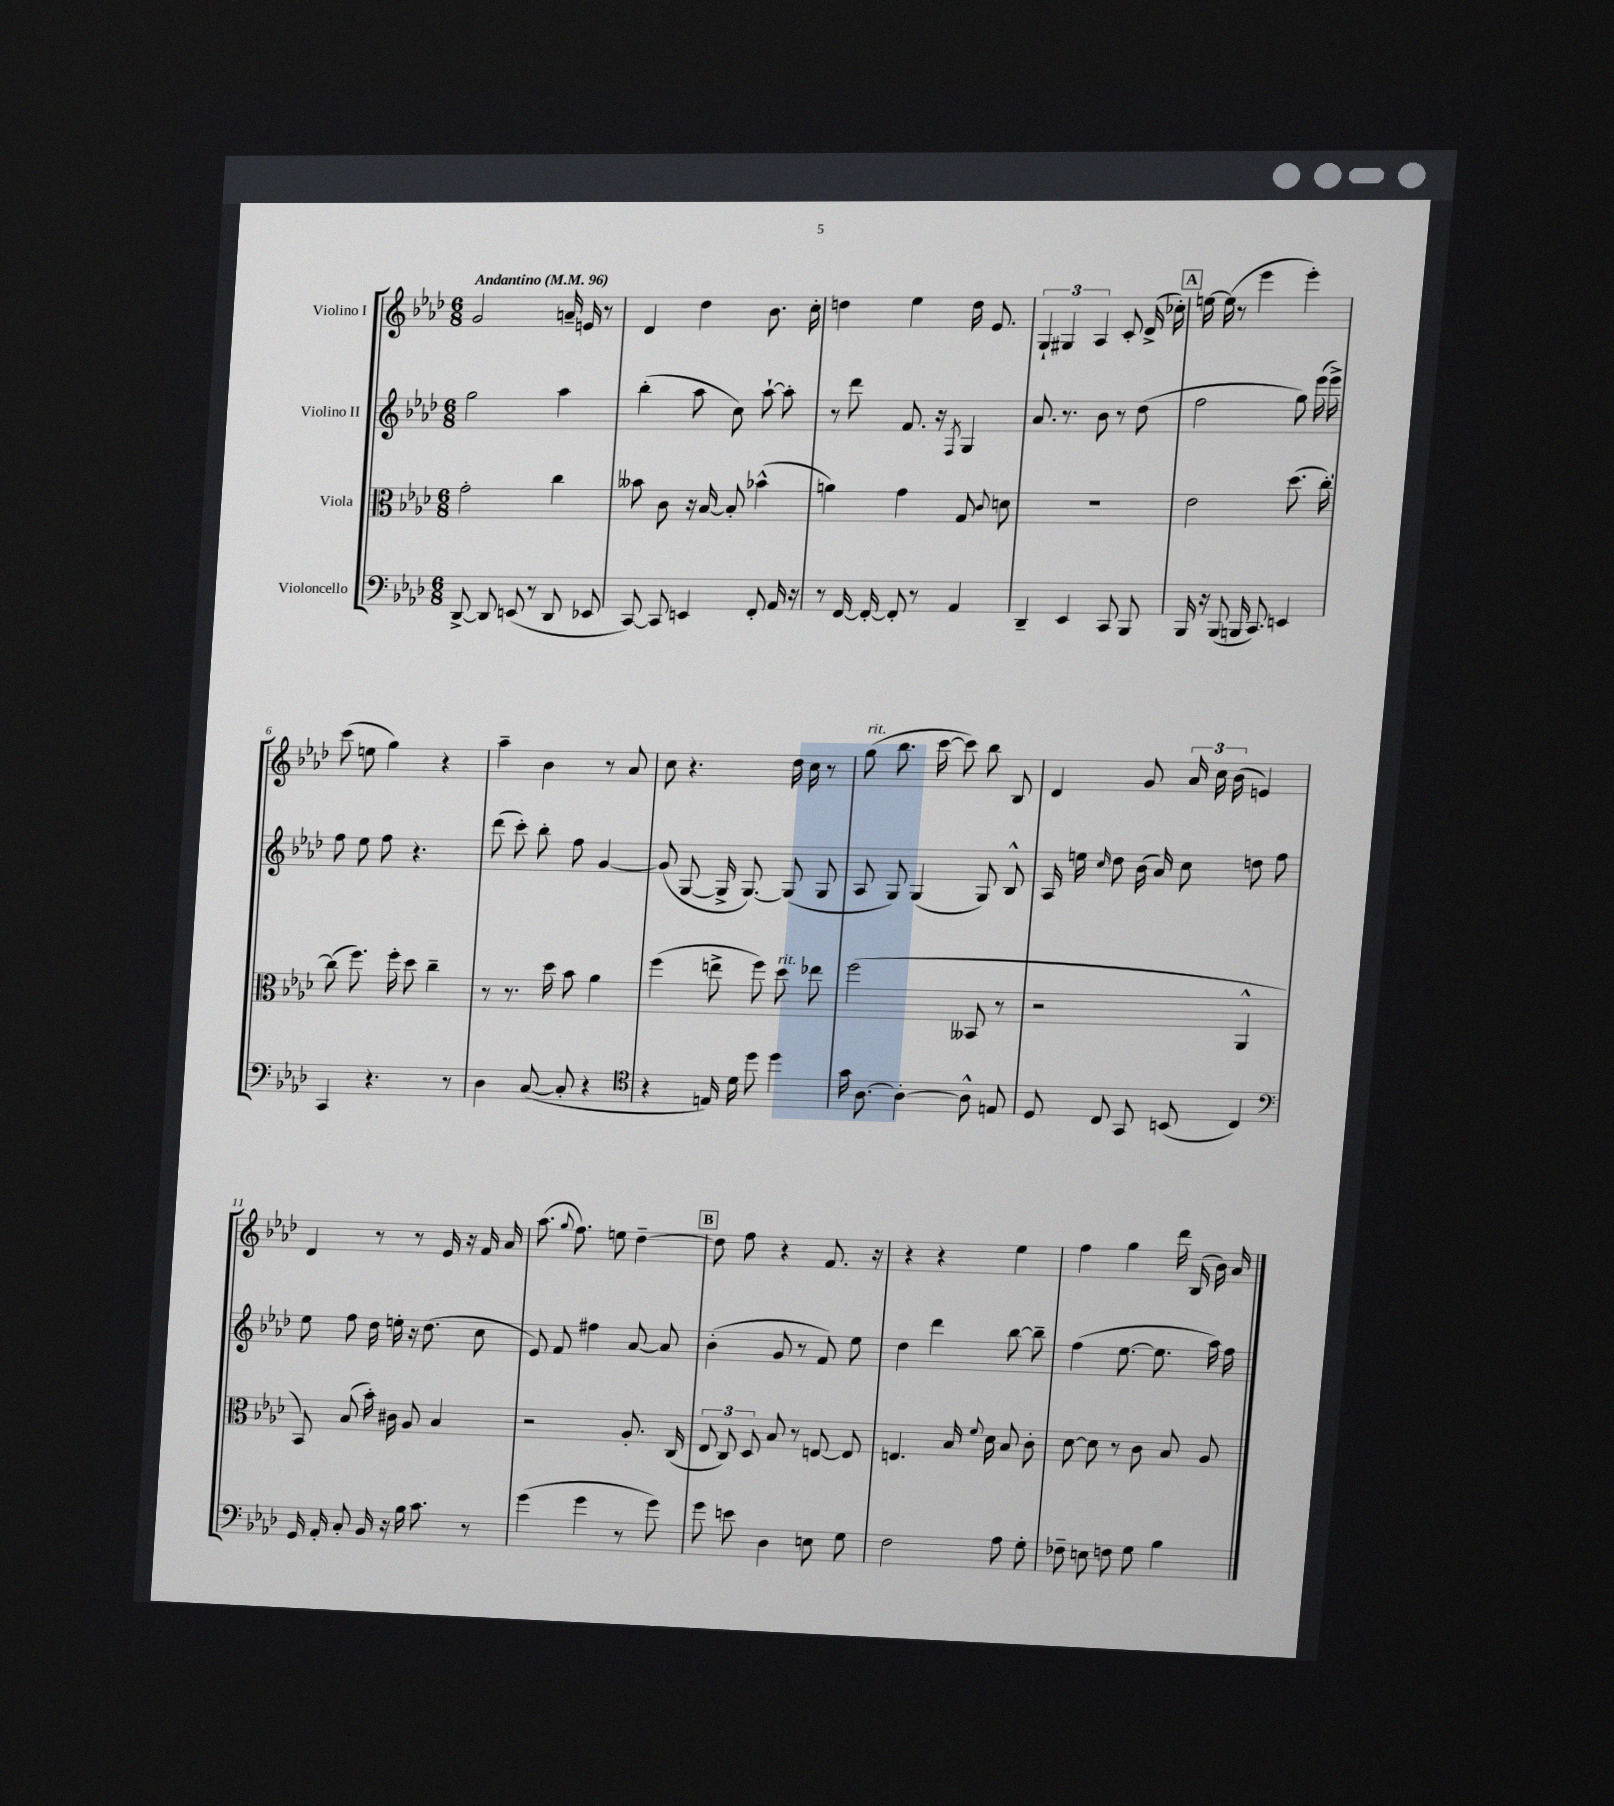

**kern	**kern	**kern	**kern
*staff4	*staff3	*staff2	*staff1
*clefF4	*clefC3	*clefG2	*clefG2
*k[b-e-a-d-]	*k[b-e-a-d-]	*k[b-e-a-d-]	*k[b-e-a-d-]
*M6/8	*M6/8	*M6/8	*M6/8
*MM96	*MM96	*MM96	*MM96
[8DD-^/	2g'\	2gg\	2g/
8DD-/]	.	.	.
(8EE/	.	.	.
8r	.	.	.
8DD-/	4cc\	4aa-\	16a~/
.	.	.	16e/
8EE-/	.	.	8r
=	=	=	=
[8CC/)	8b--\	(4bb-'\	4d-/
8CC/]	8c\	.	.
4EE/	16r	8aa-\	4dd-\
.	[16B-/	.	.
.	8B-'/]	8cc\)	.
8FF'/	(4b-^^\	[8aa-`\	8.b-\
16AA-/	.	8aa-'\]	.
16r	.	.	16cc'\
=	=	=	=
8r	4a\)	8r	4dd\
[16FF/	.	8ddd-\	.
16FF'/_	.	.	.
8FF'/]	4g\	8.f/	4ee-\
8r	.	.	.
.	.	16r	.
.	.	8qF/	.
4AA-/	8G/	4G/	16dd\
.	.	.	8.e-/
.	8qqc/	.	.
.	8d\	.	.
=	=	=	=
4DD-~/	2.r	8.a-/	6G`/
.	.	.	6G#/
.	.	8.r	.
4EE-/	.	.	.
.	.	.	6A-/
.	.	8b-\	.
8CC/	.	8r	8c'/
8BBB-/	.	(8dd-\	(16d-^/
.	.	.	16cc-'\)
=	=	=	=
16BBB-/	2e-\	2ff\	[16ee\
16r	.	.	(16ee\]
(8BBB-/	.	.	8r
16BBB/	.	.	4eee-\
8.CC/)	.	.	.
4EE/	(8.dd-\	8gg\)	4eee-'\)
.	.	(16eee-\	.
.	[16cc'\)	16eee-^\)	.
=	=	=	=
4CC/	(8cc\]	8ff\	(8ccc\
.	8.ff\)	8ee-\	8ee\
4.r	.	8ff\	4gg\)
.	16ff'\	.	.
.	8dd-\	4.r	.
.	4cc~\	.	4r
8r	.	.	.
=	=	=	=
4D-\	8r	(8ddd-\	4aa-~\
.	8.r	8ccc'\)	.
([8C/	.	8bb-'\	4b-\
.	16dd-\	.	.
8C'/]	8b-\	8ff\	.
4r	4a-\	[4g/	8r
.	.	.	8a-/
=	=	=	=
*clefC4	*	*	*
4r	(4ff\	(8g/]	8cc\
.	.	[8G/	4.r
16E/)	8ee^\	16G^/]	.
16d-\	.	[8.G/)	.
8dd-\	8ff\)	.	.
4dd-\	8dd-\	(8G/]	16dd-\
.	.	.	16cc\
.	8ee-\	8G/	8r
=	=	=	=
16g\	(2ff\	8A-/	(8gg\
[8.A-\	.	.	.
.	.	8G/)	8.bb-\
4A-'\_	.	(4G/	.
.	.	.	[16ccc\
.	.	.	8ccc\])
8A-^^\]	8BB--/	8G/)	8bb-\
8E/	8r	8B-^^/	8B-/
=	=	=	=
8D-/	2r	16A-/	4d-/
.	.	16ee\	.
.	.	16qqcc/	.
8C/	.	8dd-\	.
8GG/	.	(16b-\	8g/
.	.	16a-/)	.
(8BB/	.	8cc\	24a-/
.	.	.	24cc\
.	.	.	(24b-\
4C/)	4AA-^^/	8dd\	4e/)
.	.	8ff\	.
=	=	=	=
*clefF4	*	*	*
16GG/	8BB-/)	8ee-\	4d-/
16AA-'/	.	.	.
8C'/	(8B-/	8ff\	.
16BB-/	16b-'\)	16dd-\	8r
16r	16c#\	16ee'\	.
16B-\	8A-/	16r	8r
8.c\	.	(8.dd-\	.
.	4B-/	.	16e-/
.	.	.	16r
8r	.	8cc\	16f/
.	.	.	16a-/
=	=	=	=
(4g\	2r	8e-/)	(8.aa-\
.	.	8f/	.
.	.	.	8qqgg/
.	.	.	8.ff\)
4g\	.	4ff#\	.
.	.	.	8ee\
8r	8.A-'/	[8a-/	[4dd-~\
8g\)	.	8a-/]	.
.	(16C/	.	.
=	=	=	=
8g\	12E-/	(4b-'\	8dd-\]
.	12C/)	.	.
8e\	.	.	8ff\
.	12D-/	.	.
4D-\	8B-/	8g/	4r
.	8r	8r	.
8E\	[8E/	8f/)	8.f/
8G\	8E/]	8ee-\	.
.	.	.	16r
=	=	=	=
2F\	4.E/	4dd-\	4r
.	.	4ddd-\	4r
.	16B-/	.	.
.	8qqf/	.	.
.	16d-\	.	.
8A-\	8B-/	[8bb-\	4ee-\
8G'\	8c'\	8bb-~\]	.
=	=	=	=
8F-~\	[8d-\	(4ff\	4ff\
8E\	8d-\]	.	.
8F\	8r	[8.ee-\	4gg\
8G\	8c\	.	.
.	.	8.ee-\]	.
4B-\	8B-/	.	16ddd-\
.	.	.	(16B-/
.	8A-/	16aa-\)	16b-\)
.	.	16ff\	16a-/
==	==	==	==
*-	*-	*-	*-
